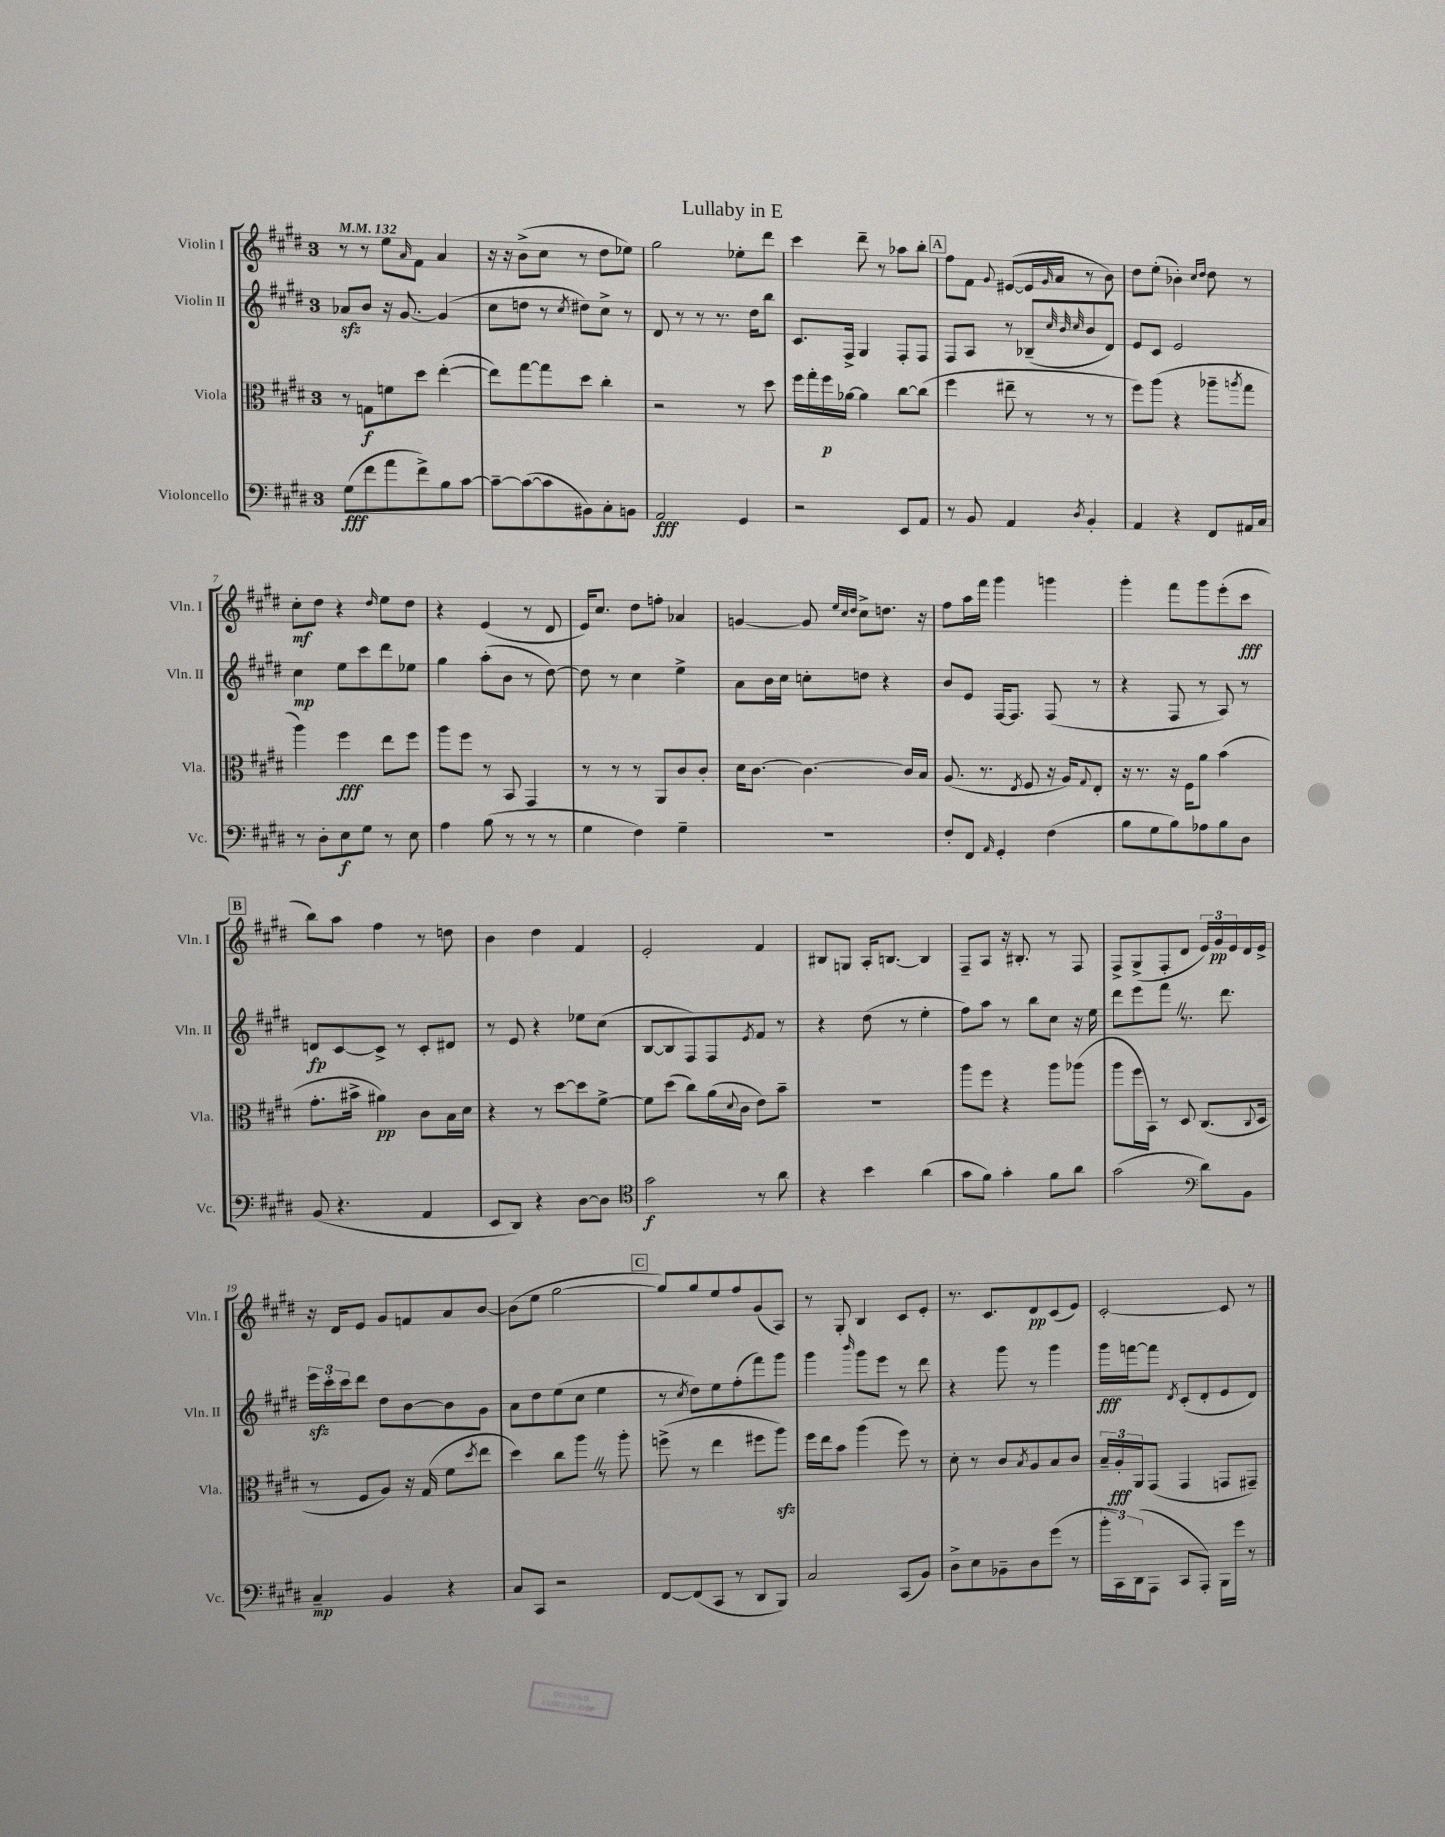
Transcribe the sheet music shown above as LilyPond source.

\header { title = "Lullaby in E" }
<<
\new StaffGroup <<
\new Staff = "s0" \with { instrumentName = "Violin I" shortInstrumentName = "Vln. I" } {
    \clef treble \key e \major \once \override Staff.TimeSignature.style = #'single-digit \time 3/4 \tempo 4 = 132
    r8 r8 e''8 \grace { a'16 } fis'8 a'4 |
    r16 r16 b'8->( cis''8 r8 dis''8 ees''8) |
    gis''2 ees''8-. dis'''8 |
    cis'''4 dis'''8-- r8 aes''8 b''8-. |
    \mark \markup { \box "A" } fis''8 fis'8 \appoggiatura { gis'8 } eis'8~( eis'16 \grace { gis'16 } a'16 r8 b'8) |
    dis''8 e''8-.( bes'4-.) \grace { cis''16 dis''16 } dis''8 r8 |
    cis''8-.\mf dis''8 r4 \grace { dis''16 } e''8 dis''8 |
    r4 e'4( r8 dis'8 |
    e'16) cis''8. dis''8 f''8-. aes'4 |
    g'4~ g'8 \grace { e''32 cis''32 dis''32 } cis''8-> d''8. r16 |
    fis''8 a''16 fis'''16 gis'''4 g'''4 |
    gis'''4-. fis'''8 gis'''8 e'''8-.( cis'''8\fff |
    \mark \markup { \box "B" } b''8) a''8 fis''4 r8 d''8 |
    b'4 dis''4 fis'4 |
    e'2-. fis'4 |
    bis8 g8 a16-. b8.~ b4 |
    fis8-- a8 r16 bis8.-. r8 fis8 |
    fis8-> gis8->( fis8-. dis'8 \tuplet 3/2 { e'16) gis'16\pp e'16 } dis'16 e'16-> |
    r16 dis'16 e'8 gis'8 f'8 a'8 b'8~ |
    b'8( e''8 gis''2~ |
    \mark \markup { \box "C" } gis''8) gis''8 e''8 fis''8 gis'8( a8) |
    r8 gis8-. b4 cis'8 e'8-. |
    r8. cis'8. dis'8\pp cis'8( e'8) |
    cis'2~-. cis'8 r8 \bar "|." |
}
\new Staff = "s1" \with { instrumentName = "Violin II" shortInstrumentName = "Vln. II" } {
    \clef treble \key e \major \once \override Staff.TimeSignature.style = #'single-digit \time 3/4
    aes'8\sfz b'8 r16 gis'8.~ gis'4( |
    cis''8 d''8 r8 \acciaccatura { cis''8 } dis''8) cis''8-> r8 |
    dis'8 r8 r8 r8. dis''16 b''8 |
    cis'8. fis16-> gis4 fis8-. fis8 |
    \mark \markup { \box "A" } fis8 a8 r8 bes8--( \grace { cis''32 b'32 cis''32 } b'8 dis'8) |
    e'8 cis'8 e'2 |
    cis''4\mp e''8 cis'''8 dis'''8 ees''8 |
    gis''4 a''8-.( b'8 r8 dis''8~) |
    dis''8 r8 cis''4 e''4-> |
    a'8 b'16 cis''16 c''8-. d''8 r4 |
    b'8 e'8 fis16~ fis8. fis8( r8 |
    r4 fis8 r8 a8) r8 |
    \mark \markup { \box "B" } d'8\fp cis'8~ cis'8-> r8 cis'8-. dis'8 |
    r8 e'8 r4 ees''8 cis''8( |
    b8~ b8 fis8) fis8 \acciaccatura { e'8 } fis'8 r8 |
    r4 dis''8( r8 e''4-. |
    fis''8) a''8 r8 b''8 cis''8 r16 e''16 |
    dis'''8 e'''8 fis'''8 \once \override BreathingSign.text = \markup { \musicglyph "scripts.caesura.straight" } \breathe r8. dis'''8. |
    \tuplet 3/2 { e'''16\sfz cis'''16-. cis'''16 } dis'''8 dis''8 b'8~ b'8 gis'8 |
    a'8 dis''8 e''8( cis''8 e''4 |
    \mark \markup { \box "C" } r8 \acciaccatura { cis''8 } dis''8) e''8 fis''8-.( fis'''8) gis'''8 |
    gis'''4 \grace { b'''16 } gis'''8 e'''8 r8 dis'''8 |
    r4 gis'''8 r8 gis'''4 |
    gis'''16\fff f'''16~ f'''8 \acciaccatura { dis'8 } cis'8-.( dis'8-. e'8 dis'8) \bar "|." |
}
\new Staff = "s2" \with { instrumentName = "Viola" shortInstrumentName = "Vla." } {
    \clef alto \key e \major \once \override Staff.TimeSignature.style = #'single-digit \time 3/4
    r8 g8\f f'8 dis''8 e''4~-.( |
    e''8) gis''8~ gis''8 dis''8 cis''4-. |
    r2 r8 dis''8 |
    fis''16 gis''16-. fis''16\p aes'16~ aes'4 cis''8~ cis''8( |
    \mark \markup { \box "A" } fis''4 eis''8-- r8 r8 r8 |
    fis''8) a''8( r4 aes''8-- \acciaccatura { a''8 } gis''8 |
    a''4) fis''4\fff e''8 fis''8 |
    a''8 fis''8 r8 b,8 gis,4 |
    r8 r8 r8 a,8 cis'8 cis'8-. |
    dis'16 cis'8.~ cis'4.~ cis'16 b16 |
    a8.( r8. \acciaccatura { e8 } fis8 r16 a16) \appoggiatura { gis8 } e8-. |
    r16 r8. r16 fis16 a'8 b'4( |
    \mark \markup { \box "B" } gis'8.-. bis'16-> ais'4\pp) cis'8 b16 dis'16 |
    r4 r8 dis''8~ dis''8 fis'8~-> |
    fis'8 dis''8( cis''8) a'16( \appoggiatura { dis'8 } cis'16 e'8) b'8-- |
    R2. |
    a''8 fis''8 r4 a''8 aes''8( |
    a''8 fis''16 b,16) r8 dis8 cis8.( \appoggiatura { cis8 } dis16 |
    r8 fis8 a8) r16 gis16( fis'8 \acciaccatura { dis''8 } e''8 |
    dis''4) cis''8 a''8 \once \override BreathingSign.text = \markup { \musicglyph "scripts.caesura.straight" } \breathe r8 a''8-. |
    \mark \markup { \box "C" } f''8->( r8 e''4 fis''8 a''8\sfz) |
    fis''16 e''16 b'8 a''4( fis''8) r8 |
    dis'8-. r8 cis'8 \acciaccatura { b8 } a8 b8 cis'8 |
    \tuplet 3/2 { b16-- a16-.\fff a,16 } gis,8( gis,4 g,8 gis,8--) \bar "|." |
}
\new Staff = "s3" \with { instrumentName = "Violoncello" shortInstrumentName = "Vc." } {
    \clef bass \key e \major \once \override Staff.TimeSignature.style = #'single-digit \time 3/4
    gis8\fff( fis'8 a'8 fis'8->) b8 cis'8~ |
    cis'8~-- cis'8~( cis'8 bis,8) cis8-. b,8 |
    a,2\fff gis,4 |
    r2 e,8 a,8 |
    \mark \markup { \box "A" } r8 b,8 a,4 \acciaccatura { dis8 } b,4-. |
    a,4 r4 fis,8 ais,16 cis16 |
    r8 dis8-. e8\f gis8 r8 e8 |
    a4 b8( r8 r8 r8 |
    gis4 fis4) gis4-- |
    R2. |
    fis8-. fis,8 \grace { a,16 } gis,4-. fis4( |
    b8 gis8 b8) aes8 b8 dis8 |
    \mark \markup { \box "B" } b,8( r4. a,4 |
    e,8 dis,8) r4 dis8~ dis8 |
    \clef tenor gis'2\f r8 a'8 |
    r4 b'4 a'4( |
    gis'8 fis'8) gis'4-. fis'8 a'8 |
    gis'2( \clef bass dis'8) b,8 |
    cis4--\mp b,4 r4 |
    cis8 cis,8 r2 |
    \mark \markup { \box "C" } fis,8~ fis,8( cis,8 r8 dis,8 b,,8) |
    cis2 cis,8( b,8) |
    dis8-> e8 bes,8-- dis8 gis'8( r8 |
    \tuplet 3/2 { b'16-. cis,16) dis,16( } a,,8 cis,8 a,,8-.) b,,16 gis'16 r8 \bar "|." |
}
>>
>>
